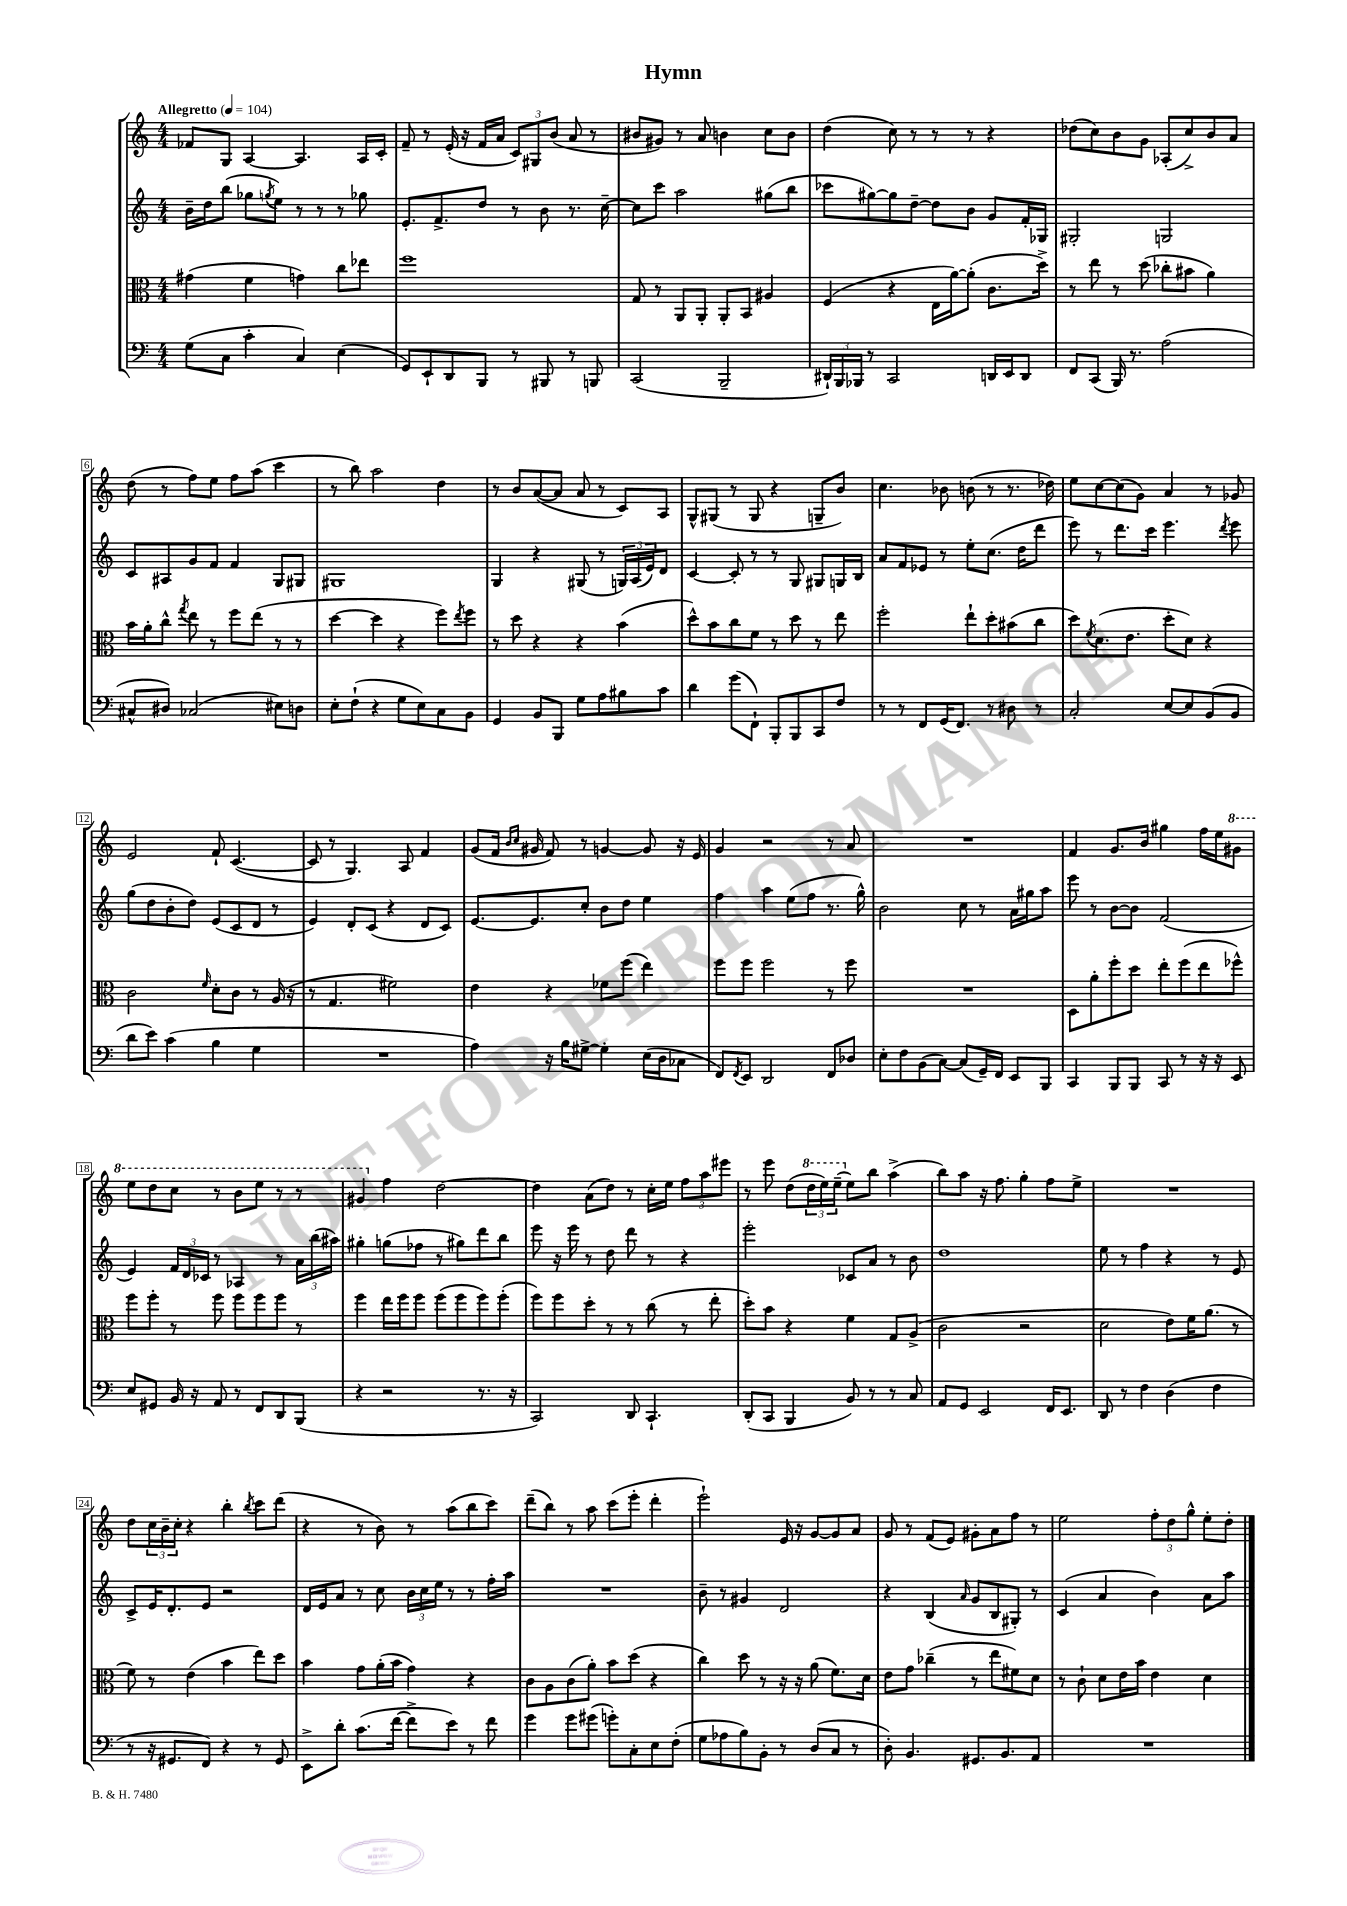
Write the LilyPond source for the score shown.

\header { title = "Hymn" }
<<
\new StaffGroup <<
\new Staff = "s0" {
    \clef treble \key c \major \numericTimeSignature \time 4/4 \tempo "Allegretto" 4 = 104
    fes'8 g8 a4~ a4. a16 c'16-. |
    f'8-- r8 e'16-.( r16 f'16 a'16 \tuplet 3/2 { c'8) gis8 b'8( } a'8 r8 |
    bis'8 gis'8) r8 a'8 b'4 c''8 b'8 |
    d''4( c''8) r8 r8 r8 r4 |
    des''8( c''8) b'8 g'8 aes8-.( c''8->) b'8 a'8 |
    d''8( r8 f''8) e''8 f''8 a''8( c'''4 |
    r8 b''8) a''2 d''4 |
    r8 b'8 a'8~( a'8 a'8 r8 c'8) a8 |
    g8-^ gis8( r8 gis8 r4 g8-- b'8) |
    c''4. bes'8 b'8( r8 r8. des''16) |
    e''8 c''8~ c''8( g'8) a'4 r8 ges'8 |
    e'2 f'8-! c'4.~( |
    c'8 r8 g4.) a8 f'4 |
    g'8( f'16 \grace { b'16 c''16 } gis'16 f'8) r8 g'4~ g'8 r16 e'16 |
    g'4 r2 r8 a'8 |
    R1 |
    f'4 g'8. b'16 gis''4 f''16 e''16 \ottava #1 gis''!8 |
    e'''8 d'''8 c'''8 r8 b''8 e'''8 r8 r8 |
    gis''4 \ottava #0 f''4 d''2~ |
    d''4 a'8( d''8) r8 c''16-. e''16 \tuplet 3/2 { f''8 a''8 eis'''8 } |
    r8 e'''8 d''8( \tuplet 3/2 { \ottava #1 d'''16 e'''16) e'''16--( \ottava #0 } e''8) b''8 a''4->( |
    b''8) a''8 r16 f''8. g''4-. f''8 e''8-> |
    R1 |
    d''8 \tuplet 3/2 { c''16 b'16-- c''16-. } r4 b''4-. \acciaccatura { b''8 } c'''8 d'''8( |
    r4 r8 b'8) r8 a''8( b''8 c'''8) |
    d'''8--( b''8) r8 a''8 c'''8( e'''8-. d'''4-. |
    e'''2-!) e'16 r16 g'8~ g'8 a'8 |
    g'8 r8 f'8( e'8) gis'8-. a'8 f''8 r8 |
    e''2 \tuplet 3/2 { f''8-. d''8 g''8-^ } e''8-. d''8-. \bar "|." |
}
\new Staff = "s1" {
    \clef treble \key c \major \numericTimeSignature \time 4/4
    b'16-- d''16 b''8( ges''8 \acciaccatura { g''8 } e''8) r8 r8 r8 ges''8 |
    e'8.-. f'8.-> d''8 r8 b'8 r8. c''16~-- |
    c''8 c'''8 a''2 gis''8( b''8 |
    ces'''8 gis''8~) gis''8 d''8~-- d''8 b'8 g'8 f'16-. ges16 |
    gis2-. g2 |
    c'8 ais8 g'8 f'8 f'4 g8 gis8 |
    gis1 |
    g4 r4 gis8( r8 \tuplet 3/2 { g16) a16( e'16) } d'8 |
    c'4~ c'8-. r8 r8 g8 gis8 g16 b16 |
    a'8 f'8 ees'8 r8 e''8-. c''8.( d''16 d'''8 |
    e'''8) r8 d'''8. c'''16 e'''4. \acciaccatura { d'''8 } e'''8 |
    g''8( d''8 b'8-. d''8) e'8( c'8 d'8 r8 |
    e'4) d'8-. c'8( r4 d'8 c'8) |
    e'8.~ e'8. c''8-. b'8 d''8 e''4 |
    f''4 a''4 e''8( f''8 r8. g''16-^) |
    b'2 c''8 r8 a'16 gis''16 a''8 |
    e'''8 r8 b'8~ b'8 f'2( |
    e'4) \tuplet 3/2 { f'16 d'16 ces'16 } r8 aes4 r8 \tuplet 3/2 { a'16 b''16( ais''16) } |
    gis''4-. g''8( fes''8 r8 gis''8) d'''8 b''8 |
    e'''8 r16 e'''16 r8 d''8 d'''8 r8 r4 |
    e'''2-. ces'8 a'8 r8 b'8 |
    d''1 |
    e''8 r8 f''4 r4 r8 e'8 |
    c'8-> e'16 d'8.-. e'8 r2 |
    d'16 e'16 a'8 r8 c''8 \tuplet 3/2 { b'16 c''16 e''16 } r8 r8 f''16-. a''16 |
    R1 |
    b'8-- r8 gis'4 d'2 |
    r4 b4( \grace { a'16 } g'8 b8 gis8-.) r8 |
    c'4( a'4 b'4) a'8 a''8 \bar "|." |
}
\new Staff = "s2" {
    \clef alto \key c \major \numericTimeSignature \time 4/4
    gis'4( f'4 g'4) c''8 ees''8 |
    f''1 |
    g8 r8 a,8 a,8-. a,8-. b,8 ais4 |
    f4( r4 e16 a'16~) a'8-.( c'8. d''16->) |
    r8 e''8 r8 d''8( ces''8-. bis'8 a'4) |
    b'16 a'16-. c''8-^ \acciaccatura { g''8 } e''8 r8 f''8 e''8( r8 r8 |
    d''4~ d''4 r4 f''8) \acciaccatura { e''8 } f''8 |
    r8 d''8 r4 r4 b'4( |
    d''8-^) b'8 c''8 f'8 r8 d''8 r8 e''8 |
    f''2-. e''8-! d''8-. bis'8( c''8 |
    d''8) \acciaccatura { f'8 } d'8.( e'8. d''8-. d'8) r4 |
    c'2 \grace { f'16 } d'8-. c'8 r8 a16( r16 |
    r8 g4. fis'2) |
    e'4 r4 fes'8 f''8( e''4) |
    f''8 f''8 f''2 r8 f''8 |
    R1 |
    d8 a'8-. f''8-. d''8 e''8-. f''8( e''8 fes''8-^) |
    f''8 f''8-. r8 f''8 f''8 f''8 f''8 r8 |
    f''4 e''16 f''16 f''8 f''8( f''8 f''8) f''8-.( |
    f''8) f''8 d''8-. r8 r8 c''8( r8 e''8-. |
    d''8-.) b'8 r4 f'4 g8 a8->( |
    c'2 r2 |
    d'2 e'8) f'16 a'8.( r8 |
    f'8) r8 e'4( b'4 e''8) d''8 |
    b'4 g'8 a'16-.( b'16 g'4) r4 |
    c'8 a8 c'8( a'8-.) b'8 d''8( r4 |
    c''4) d''8 r8 r16 r16 a'8( f'8.) d'16 |
    e'8 g'8 ces''4--( r8 e''8 fis'8) d'8 |
    r8 c'8-! d'8 e'16 b'16 e'4 d'4 \bar "|." |
}
\new Staff = "s3" {
    \clef bass \key c \major \numericTimeSignature \time 4/4
    g8( c8 c'4-. c4) e4( |
    g,8) e,8-! d,8 b,,8 r8 bis,,8 r8 b,,8 |
    c,2( b,,2-- |
    \tuplet 3/2 { dis,16-!) b,,16 bes,,16 } r8 c,2 d,16 e,16 d,8 |
    f,8 c,8( b,,16) r8. a2( |
    cis8-^ dis8) ces2( eis8) d8 |
    e8-. f8-!( r4 g8 e8) c8 b,8 |
    g,4 b,8 b,,8 g8 a8 bis8 c'8 |
    d'4 g'8( f,8-!) b,,8-. b,,8 c,8 f8 |
    r8 r8 f,8 g,16( f,8.) r8 dis8 r8 |
    c2-. e8~ e8 b,8( b,8 |
    d'8 e'8) c'4( b4 g4 |
    R1 |
    a4) r16 b16 gis8~-> gis4-. e16( d16 ces8 |
    f,8) \acciaccatura { f,8 } e,8 d,2 f,8 des8 |
    e8-. f8 b,8( c8~) c8( g,16--) f,16 e,8 b,,8 |
    c,4 b,,8 b,,8 c,8 r8 r16 r16 e,8 |
    e8 gis,8 b,16 r16 a,8 r8 f,8 d,8 b,,8( |
    r4 r2 r8. r16 |
    c,2) d,8 c,4.-! |
    d,8-.( c,8 b,,4 b,8) r8 r8 c8 |
    a,8 g,8 e,2 f,16 e,8. |
    d,8 r8 f4 d4( f4 |
    r8 r16 gis,8. f,8) r4 r8 gis,8 |
    e,8-> d'8-. c'8.( f'16~ f'8-> e'8) r8 f'8 |
    g'4 g'8 gis'8( g'8-.) c8-. e8 f8-.( |
    g8 aes8 b8) b,8-. r8 d8( c8 r8 |
    d8-.) b,4. gis,8. b,8. a,8 |
    R1 \bar "|." |
}
>>
>>
\layout { \context { \Score \override BarNumber.stencil = #(make-stencil-boxer 0.1 0.3 ly:text-interface::print) } }
